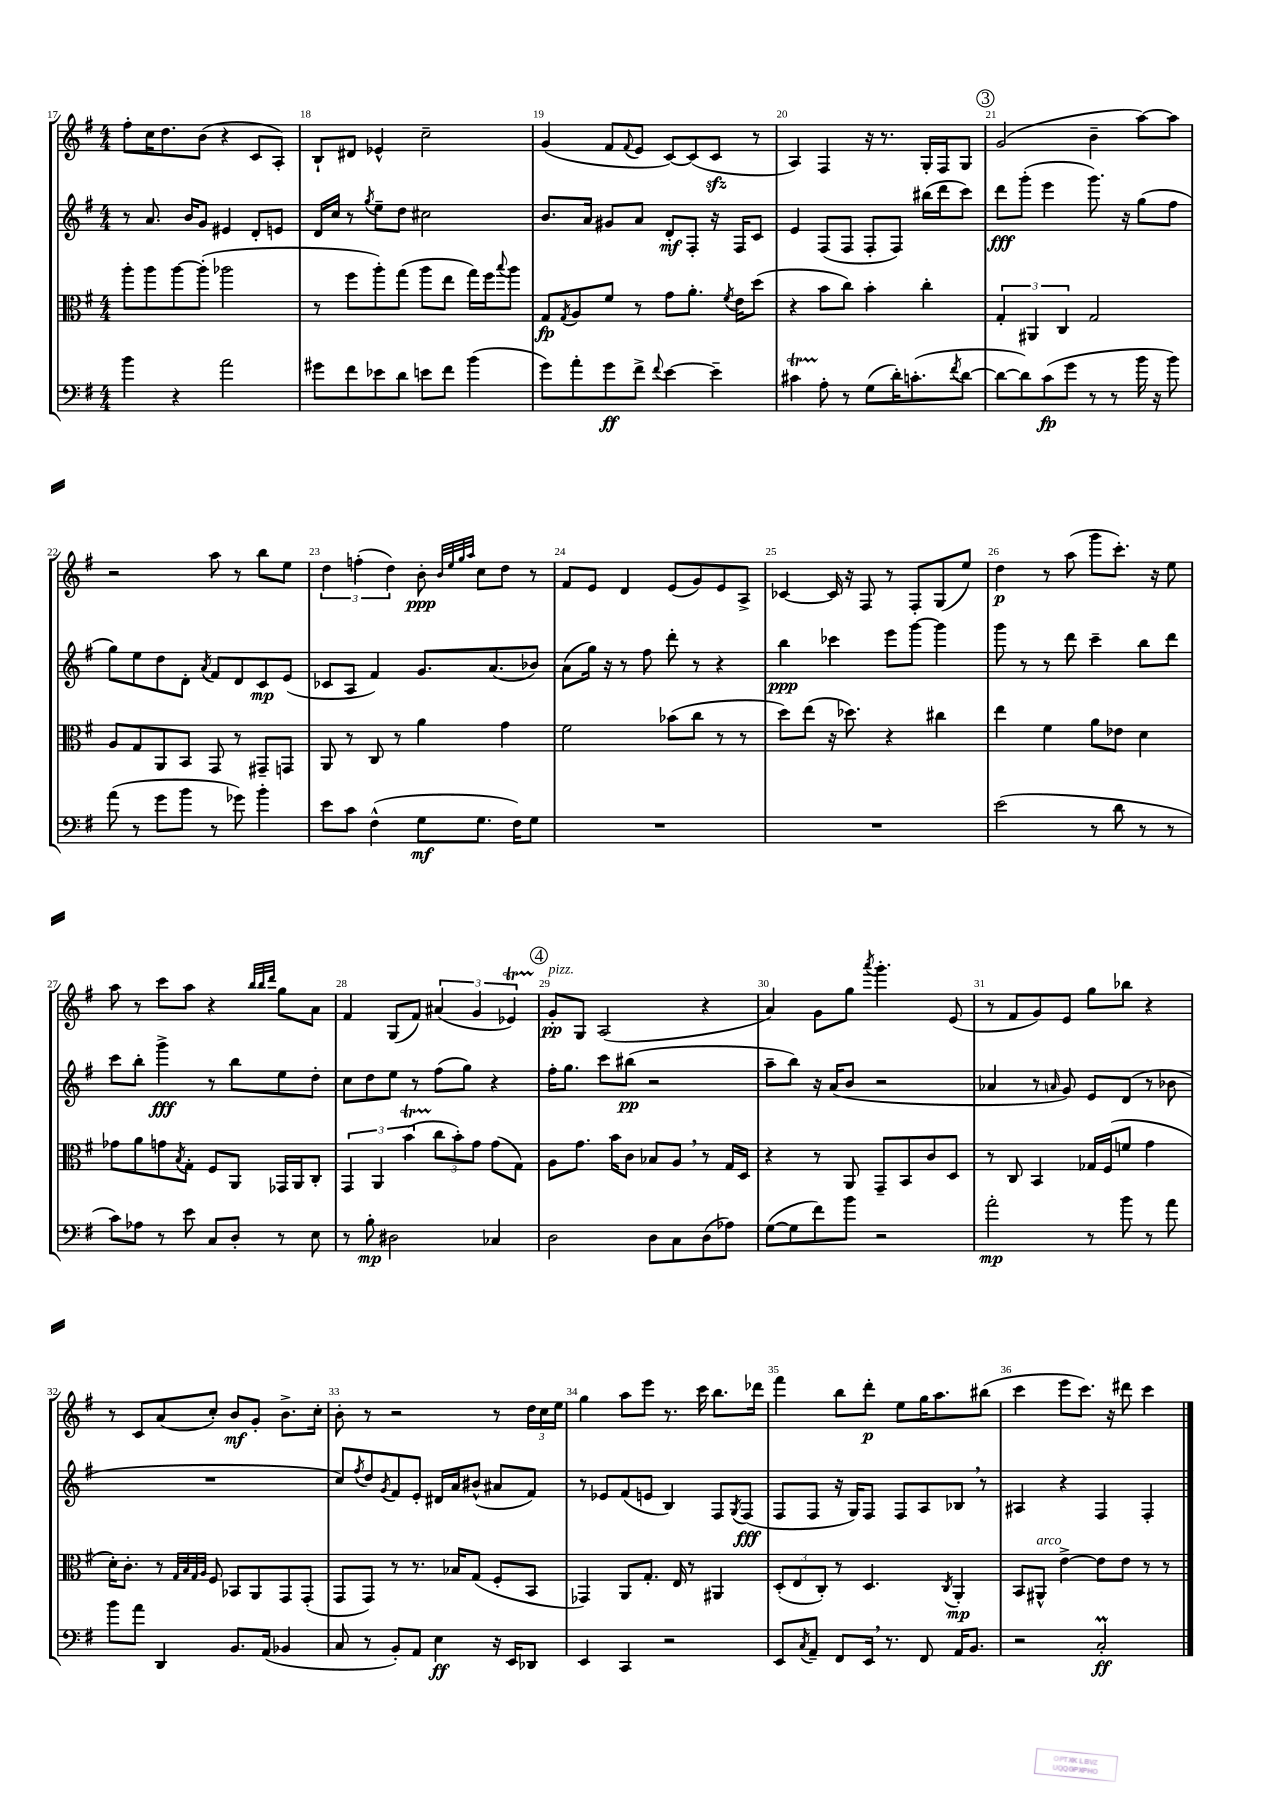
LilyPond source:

<<
\new StaffGroup <<
\new Staff = "s0" {
    \clef treble \key g \major \numericTimeSignature \time 4/4
    fis''8-. c''16 d''8. b'8( r4 c'8 a8-.) |
    b8-! dis'8 ees'4-^ c''2-- |
    g'4( fis'8 \appoggiatura { fis'8 } e'8 c'8~) c'8( c'8\sfz r8 |
    a4) fis4 r16 r8. g16-. fis16 g8 |
    \mark \markup { \circle "3" } g'2( b'4-- a''8~) a''8 |
    r2 a''8 r8 b''8 e''8 |
    \tuplet 3/2 { d''4 f''4-.( d''4) } b'8-.\ppp \grace { b'32 e''32 g''32 a''32 } c''8 d''8 r8 |
    fis'8 e'8 d'4 e'8( g'8) e'8 a8-> |
    ces'4~ ces'16 r16 fis8 r8 fis8-. g8( e''8) |
    d''4\p r8 a''8( g'''8 c'''8.-.) r16 e''8 |
    a''8 r8 c'''8 a''8 r4 \grace { b''32 b''32 d'''32 } g''8 a'8 |
    fis'4 g8( fis'8) \tuplet 3/2 { ais'4( g'4 ees'4\startTrillSpan) } |
    \mark \markup { \circle "4" } g'8-.\stopTrillSpan\pp^\markup { \italic "pizz." } g8 a2( r4 |
    a'4) g'8 g''8 \acciaccatura { a'''8 } g'''4.-. e'8( |
    r8 fis'8 g'8) e'8 g''8 bes''8 r4 |
    r8 c'8 a'8( c''8-.) b'8\mf g'8-. b'8.-> c''16-. |
    b'8-. r8 r2 r8 \tuplet 3/2 { d''16 c''16 e''16 } |
    g''4 a''8 e'''8 r8. c'''16 b''8. des'''16 |
    fis'''4 b''8 d'''8-.\p e''8 g''16 a''8. bis''8( |
    c'''4 e'''8 c'''8.) r16 dis'''8 c'''4 \bar "|." |
}
\new Staff = "s1" {
    \clef treble \key g \major \numericTimeSignature \time 4/4
    r8 a'8. b'16 g'8 eis'4 d'8-. e'8 |
    d'16 c''16 r8 \acciaccatura { g''8 } e''8-- d''8 cis''2 |
    b'8. a'16 gis'8 a'8 d'8-.\mf fis8-. r16 fis16 c'8 |
    e'4 fis8( fis8 fis8-. fis8) bis''16( d'''16 c'''8) |
    \mark \markup { \circle "3" } d'''8\fff g'''8-.( e'''4 g'''8.) r16 g''8( fis''8 |
    g''8) e''8 d''8 d'8-. \acciaccatura { a'8 } fis'8 d'8 c'8\mp e'8( |
    ces'8 a8 fis'4) g'8. a'8.( bes'8) |
    a'8( g''16) r16 r8 fis''8 d'''8-. r8 r4 |
    b''4\ppp ces'''4 e'''8 g'''8~ g'''4 |
    g'''8 r8 r8 d'''8 c'''4-- b''8 d'''8 |
    c'''8 b''8-. g'''4->\fff r8 b''8 e''8 d''8-. |
    c''8 d''8 e''8 r8 fis''8( g''8) r4 |
    \mark \markup { \circle "4" } fis''16-. g''8. c'''8 bis''8\pp( r2 |
    a''8-- b''8) r16 a'16( b'8 r2 |
    aes'4 r8 \grace { a'16 } g'8) e'8 d'8( r8 bes'8 |
    R1 |
    c''8) \acciaccatura { fis''8 } d''8 \acciaccatura { g'8 } fis'8 e'8-. dis'16 a'16 bis'8-^( ais'8 fis'8) |
    r8 ees'8 fis'8( e'8 b4) fis8 \acciaccatura { g8 } fis8\fff( |
    fis8 fis8 r16 g16) fis8 fis8 a8 bes8 \breathe r8 |
    ais4 r4 fis4 fis4-. \bar "|." |
}
\new Staff = "s2" {
    \clef alto \key g \major \numericTimeSignature \time 4/4
    a''8-. a''8 a''8~ a''8-.( aes''2 |
    r8 fis''8 a''8-.) g''8( a''8 e''8 g''16) fis''16 \appoggiatura { b''8 } a''8 |
    g8\fp \acciaccatura { g8 } a8 fis'8 r8 g'8 a'8.-. \acciaccatura { fis'8 } e'16 d''8( |
    r4 b'8 c''8) b'4-. c''4-. |
    \mark \markup { \circle "3" } \tuplet 3/2 { g4-. ais,4 c4 } g2 |
    a8 g8 a,8 b,8 g,8 r8 gis,8-- g,8 |
    a,8 r8 c8 r8 a'4 g'4 |
    fis'2 bes'8( c''8 r8 r8 |
    d''8) e''8( r16 des''8.) r4 cis''4 |
    e''4 fis'4 a'8 ees'8 d'4 |
    ges'8 a'8 g'8 \acciaccatura { b8 } g8-. fis8 a,8 ges,16 a,16 c8-. |
    \tuplet 3/2 { g,4 a,4 b'4\startTrillSpan( } \tuplet 3/2 { c''8\stopTrillSpan b'8-.) g'8 } g'8( g8) |
    \mark \markup { \circle "4" } a8 g'8. b'16 c'8 bes8 a8 \breathe r8 g16 d16 |
    r4 r8 a,8 g,8-- b,8 c'8 d8 |
    r8 c8 b,4 ges16 fis16( f'8 g'4 |
    d'16-.) c'8.-. r8 \grace { g32 b32 g32 a32 } fis8 bes,8 a,8 g,8 g,8-.( |
    g,8 g,8) r8 r8. bes16 g8( fis8-. b,8 |
    ges,4) a,8 g8.-. e16 r8 ais,4 |
    \tuplet 3/2 { d8-.( e8 c8-.) } r8 d4. \acciaccatura { c8 } a,4-.\mp |
    b,8 ais,8-^^\markup { \italic "arco" } e'4~-> e'8 e'8 r8 r8 \bar "|." |
}
\new Staff = "s3" {
    \clef bass \key g \major \numericTimeSignature \time 4/4
    b'4 r4 a'2 |
    gis'8 fis'8 ees'8 d'8 e'8 fis'8 b'4( |
    g'8) a'8-. g'8\ff fis'8-> \appoggiatura { fis'8 } e'4~ e'4-- |
    cis'4\startTrillSpan a8-.\stopTrillSpan r8 g8( d'16-.) c'8.-.( \acciaccatura { fis'8 } d'8~ |
    \mark \markup { \circle "3" } d'8~ d'8) c'8\fp( g'8 r8 r8 b'16 r16 b'8) |
    a'8( r8 g'8 b'8 r8 ges'8) b'4-. |
    e'8 c'8 fis4-^( g8\mf g8. fis16) g8 |
    R1 |
    R1 |
    e'2( r8 d'8 r8 r8 |
    c'8) aes8 r8 e'8 c8 d8-. r8 e8 |
    r8 b8-.\mp dis2 ces4 |
    \mark \markup { \circle "4" } d2 d8 c8 d8( aes8) |
    g8~( g8 fis'8) b'8 r2 |
    a'2-.\mp r8 b'8 r8 a'8 |
    b'8 a'8 d,4 b,8. a,16( bes,4 |
    c8 r8 b,8-.) a,8 e4\ff r16 e,16 des,8 |
    e,4 c,4 r2 |
    e,8 \acciaccatura { c8 } a,8-- fis,8 e,16 \breathe r8. fis,8 a,16 b,8. |
    r2 c2-.\prall\ff \bar "|." |
}
>>
>>
\layout { \context { \Score currentBarNumber = #17 \override BarNumber.break-visibility = ##(#f #t #t) barNumberVisibility = #all-bar-numbers-visible } }
